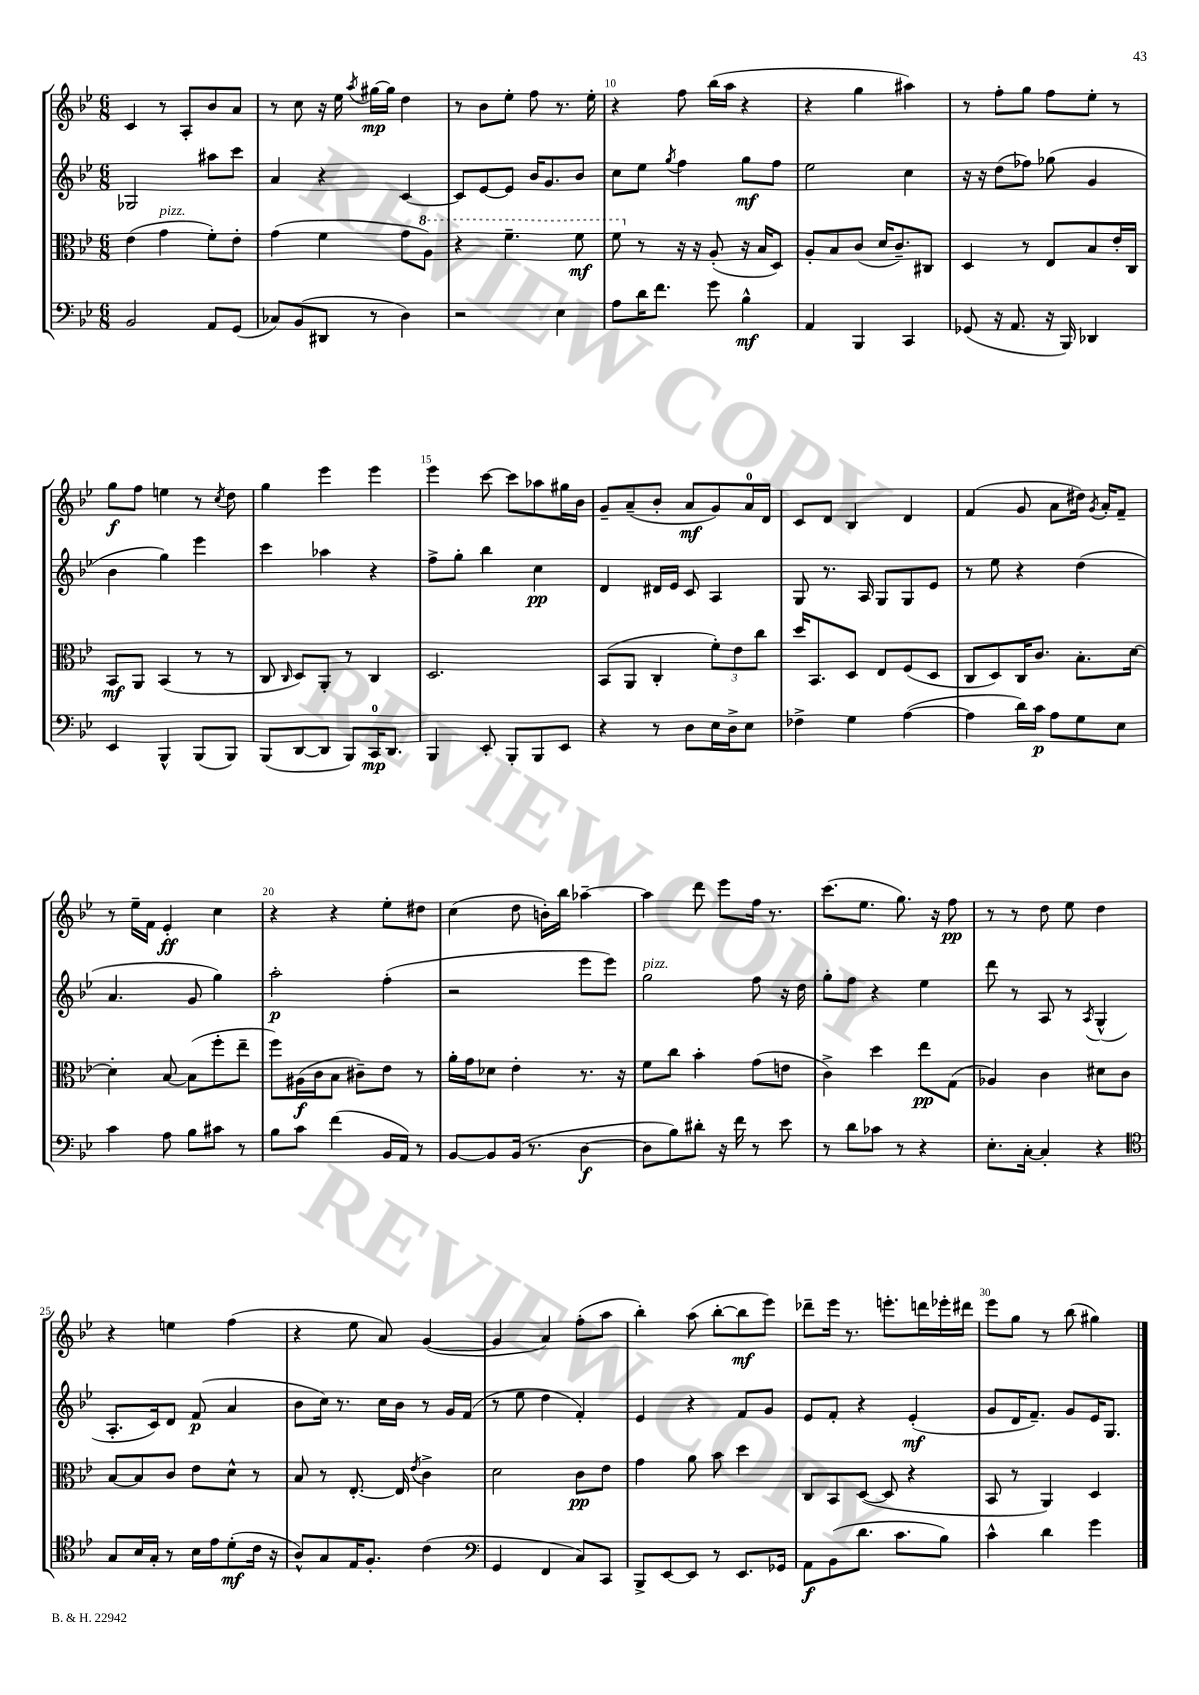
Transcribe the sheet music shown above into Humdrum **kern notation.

**kern	**dynam	**kern	**dynam	**kern	**dynam	**kern	**dynam
*part4	*part4	*part3	*part3	*part2	*part2	*part1	*part1
*staff4	*staff4	*staff3	*staff3	*staff2	*staff2	*staff1	*staff1
*clefF4	*	*clefC3	*	*clefG2	*	*clefG2	*
*k[b-e-]	*	*k[b-e-]	*	*k[b-e-]	*	*k[b-e-]	*
*M6/8	*	*M6/8	*	*M6/8	*	*M6/8	*
=7	=7	=7	=7	=7	=7	=7	=7
2BB-/	.	(4e-\	.	2G-X/	.	4c/	.
!	!	!LO:TX:a:i:t=pizz.	!	!	!	!	!
.	.	4g\	.	.	.	8r	.
.	.	.	.	.	.	8A'/L	.
8AA/L	.	8f'\L)	.	8aa#X\L	.	8b-/	.
(8GG/J	.	8e-'\J	.	8ccc\J	.	8a/J	.
=8	=8	=8	=8	=8	=8	=8	=8
8C-X/L)	.	(4g\	.	4a/	.	8r	.
(8BB-/	.	.	.	.	.	8cc\	.
8DD#X/J	.	4f\	.	4r	.	16r	.
.	.	.	.	.	.	16ee-\	.
.	.	.	.	.	.	8qaa/	.
8r	.	.	.	.	.	[16gg#X\LL	mp
.	.	.	.	.	.	16gg#\JJ]	.
4D\)	.	8g\L	.	[4c/	.	4dd\	.
*	*	*8va	*	*	*	*	*
.	.	8a\J)	.	.	.	.	.
=9	=9	=9	=9	=9	=9	=9	=9
2r	.	4r	.	8c/L]	.	8r	.
.	.	.	.	[8e-/	.	8b-\L	.
.	.	4.ff~\	.	8e-/J]	.	8ee-'\J	.
.	.	.	.	16b-/KL	.	8ff\	.
.	.	.	.	8.g/	.	.	.
4E-\	.	.	.	.	.	8.r	.
.	.	8ff\	mf	8b-/J	.	.	.
.	.	.	.	.	.	16ee-'\	.
=10	=10	=10	=10	=10	=10	=10	=10
8A\L	.	8ff\	.	8cc\L	.	4r	.
*	*	*X8va	*	*	*	*	*
16d\K	.	8r	.	8ee-\J	.	.	.
8.f\J	.	.	.	.	.	.	.
.	.	.	.	8qgg/	.	.	.
.	.	16r	.	4ff\	.	8ff\	.
.	.	16r	.	.	.	.	.
8g\	.	(8A'/	.	.	.	(16bb-\LL	.
.	.	.	.	.	.	16aa\JJ	.
4B-^^\	mf	16r	.	8gg\L	mf	4r	.
.	.	16B-/KL	.	.	.	.	.
.	.	8D/J)	.	8ff\J	.	.	.
=11	=11	=11	=11	=11	=11	=11	=11
4AA/	.	8A'/L	.	2ee-\	.	4r	.
.	.	8B-/	.	.	.	.	.
4BBB-/	.	(8c/J	.	.	.	4gg\	.
.	.	16d/KL	.	.	.	.	.
.	.	8.c~/)	.	.	.	.	.
4CC/	.	.	.	4cc\	.	4aa#X\)	.
.	.	8C#X/J	.	.	.	.	.
=12	=12	=12	=12	=12	=12	=12	=12
(8GG-X/	.	4D/	.	16r	.	8r	.
.	.	.	.	16r	.	.	.
16r	.	.	.	(8dd\L	.	8ff'\L	.
8.AA/	.	.	.	.	.	.	.
.	.	8r	.	8ff-X\J)	.	8gg\J	.
16r	.	8E-/L	.	(8gg-X\	.	8ff\L	.
16BBB-/)	.	.	.	.	.	.	.
4DD-X/	.	8B-/	.	4g/	.	8ee-'\J	.
.	.	16e-'/L	.	.	.	8r	.
.	.	16C/JJ	.	.	.	.	.
!!LO:LB:g=z
=13	=13	=13	=13	=13	=13	=13	=13
4EE-/	.	8BB-/L	mf	4b-\	.	8gg\L	f
.	.	8AA/J	.	.	.	8ff\J	.
4BBB-^^/	.	(4BB-/	.	4gg\)	.	4een\	.
(8BBB-/L	.	8r	.	4eee-\	.	8r	.
.	.	.	.	.	.	8qcc/	.
8BBB-/J)	.	8r	.	.	.	8dd\	.
=14	=14	=14	=14	=14	=14	=14	=14
(8BBB-/L	.	8C/	.	4ccc\	.	4gg\	.
.	.	16qqC/	.	.	.	.	.
[8DD/	.	8D/L)	.	.	.	.	.
8DD/J]	.	8AA'/J	.	4aa-X\	.	4eee-\	.
8BBB-/L)	.	8r	.	.	.	.	.
16CC/K	mp	4C/	.	4r	.	4eee-\	.
8.DD/J	.	.	.	.	.	.	.
=15	=15	=15	=15	=15	=15	=15	=15
4BBB-/	.	2.D/	.	8ff^\L	.	4eee-\	.
.	.	.	.	8gg'\J	.	.	.
8EE-'/	.	.	.	4bb-\	.	[8ccc\	.
8BBB-'/L	.	.	.	.	.	8ccc\L]	.
8BBB-/	.	.	.	4cc\	pp	8aa-X\	.
8EE-/J	.	.	.	.	.	16gg#X\L	.
.	.	.	.	.	.	16b-\JJ	.
=16	=16	=16	=16	=16	=16	=16	=16
4r	.	(8BB-/L	.	4d/	.	8g~/L	.
.	.	8AA/J	.	.	.	(8a~/	.
8r	.	4C'/	.	16d#X/LL	.	8b-'/J	.
.	.	.	.	16e-/JJ	.	.	.
8D\L	.	.	.	8c/	.	8a/L	mf
16E-\L	.	12f'\L)	.	4A/	.	8g/)	.
16D^\J	.	.	.	.	.	.	.
.	.	12e-\	.	.	.	.	.
8E-\J	.	.	.	.	.	16a/L	.
.	.	12cc\J	.	.	.	.	.
.	.	.	.	.	.	16d/JJ	.
=17	=17	=17	=17	=17	=17	=17	=17
4F-X^\	.	16dd/KL	.	8G/	.	8c/L	.
.	.	8.BB-/	.	.	.	.	.
.	.	.	.	8.r	.	8d/J	.
4G\	.	8D/J	.	.	.	4B-/	.
.	.	.	.	16A/	.	.	.
.	.	8E-/L	.	8G/L	.	.	.
([4A\	.	(8F/	.	8G/	.	4d/	.
.	.	8D/J	.	8e-/J	.	.	.
=18	=18	=18	=18	=18	=18	=18	=18
4A\]	.	8C/L	.	8r	.	(4f/	.
.	.	8D/)	.	8ee-\	.	.	.
16d\LL)	.	16C/K	.	4r	.	8g/	.
16c\JJ	p	8.c/J	.	.	.	.	.
8A\L	.	.	.	.	.	8a\L	.
8G\	.	8.B-'\L	.	(4dd\	.	16dd#X\Jk)	.
.	.	.	.	.	.	8qg/	.
.	.	.	.	.	.	16a'/KL	.
8E-\J	.	.	.	.	.	8f~/J	.
.	.	[16d\Jk	.	.	.	.	.
!!LO:LB:g=z
=19	=19	=19	=19	=19	=19	=19	=19
4c\	.	4d'\]	.	4.a/	.	8r	.
.	.	.	.	.	.	16ee-~\LL	.
.	.	.	.	.	.	16f\JJ	.
8A\	.	[8B-/	.	.	.	4e-'/	ff
8B-\L	.	(8B-\L]	.	8g/	.	.	.
8c#X\J	.	8ff'\	.	4gg\)	.	4cc\	.
8r	.	8ee-~\J	.	.	.	.	.
=20	=20	=20	=20	=20	=20	=20	=20
8B-\L	.	8ff\L)	.	2aa'\	p	4r	.
8c\J	.	(16A#X\L	f	.	.	.	.
.	.	16c\J	.	.	.	.	.
(4f\	.	8B-\J	.	.	.	4r	.
.	.	8c#X~\L)	.	.	.	.	.
16BB-/LL	.	8e-\J	.	(4ff'\	.	8ee-'\L	.
16AA/JJ)	.	.	.	.	.	.	.
8r	.	8r	.	.	.	8dd#X\J	.
=21	=21	=21	=21	=21	=21	=21	=21
[8BB-/L	.	16a'\LL	.	2r	.	(4cc\	.
.	.	16g\J	.	.	.	.	.
8BB-/]	.	8d-X\J	.	.	.	.	.
(16BB-/Jk	.	4e-'\	.	.	.	8dd\	.
8.r	.	.	.	.	.	.	.
.	.	.	.	.	.	16bn'\LL)	.
.	.	.	.	.	.	16bb-\JJ	.
[4D\	f	8.r	.	8eee-\L	.	[4aa-X~\	.
.	.	.	.	8eee-\J)	.	.	.
.	.	16r	.	.	.	.	.
=22	=22	=22	=22	=22	=22	=22	=22
!	!	!	!	!LO:TX:a:i:t=pizz.	!	!	!
8D\L]	.	8f\L	.	2gg\	.	4aa-\]	.
8B-\)	.	8cc\J	.	.	.	.	.
8d#X'\J	.	4b-'\	.	.	.	8ddd\	.
16r	.	.	.	.	.	8eee-\L	.
16f\	.	.	.	.	.	.	.
8r	.	(8g\L	.	8ff\	.	16ff\Jk	.
.	.	.	.	.	.	8.r	.
8e-\	.	8en\J	.	16r	.	.	.
.	.	.	.	16dd\	.	.	.
=23	=23	=23	=23	=23	=23	=23	=23
8r	.	4c^\)	.	8gg'\L	.	(8.ccc\L	.
8d\L	.	.	.	8ff\J	.	.	.
.	.	.	.	.	.	8.ee-\J	.
8c-X\J	.	4dd\	.	4r	.	.	.
8r	.	.	.	.	.	8.gg\)	.
4r	.	8ee-\L	pp	4ee-\	.	.	.
.	.	.	.	.	.	16r	.
.	.	(8G\J	.	.	.	8ff\	pp
=24	=24	=24	=24	=24	=24	=24	=24
8.E-'\L	.	4A-X/)	.	8ddd\	.	8r	.
.	.	.	.	8r	.	8r	.
[16C'\Jk	.	.	.	.	.	.	.
4C'/]	.	4c\	.	8A/	.	8dd\	.
.	.	.	.	8r	.	8ee-\	.
.	.	.	.	8qA/	.	.	.
4r	.	8d#X\L	.	(4G^^/	.	4dd\	.
.	.	8c\J	.	.	.	.	.
!!LO:LB:g=z
=25	=25	=25	=25	=25	=25	=25	=25
*clefC4	*	*	*	*	*	*	*
8G/L	.	[8B-/L	.	8.A'/L	.	4r	.
16B-/L	.	8B-/]	.	.	.	.	.
16G'/JJ	.	.	.	16c/k)	.	.	.
8r	.	8c/J	.	8d/J	.	4een\	.
16B-\LL	.	8e-\L	.	(8f/	p	.	.
16e-\J	.	.	.	.	.	.	.
(8d'\	mf	8d^^\J	.	4a/	.	(4ff\	.
16c\Jk	.	8r	.	.	.	.	.
16r	.	.	.	.	.	.	.
=26	=26	=26	=26	=26	=26	=26	=26
8A^^/L)	.	8B-/	.	8b-\L	.	4r	.
8G/	.	8r	.	16cc\Jk)	.	.	.
.	.	.	.	8.r	.	.	.
16E-/K	.	[8.E-'/	.	.	.	8ee-\	.
8.F'/J	.	.	.	.	.	.	.
.	.	.	.	16cc\LL	.	8a/)	.
.	.	16E-/]	.	16b-\JJ	.	.	.
.	.	8qe-/	.	.	.	.	.
(4c\	.	4c^\	.	8r	.	([4g/	.
.	.	.	.	16g/LL	.	.	.
.	.	.	.	(16f/JJ	.	.	.
=27	=27	=27	=27	=27	=27	=27	=27
*clefF4	*	*	*	*	*	*	*
4GG/	.	2d\	.	8r	.	4g/]	.
.	.	.	.	8ee-\	.	.	.
4FF/	.	.	.	4dd\	.	4a/)	.
8C/L)	.	8c\L	pp	4f'/)	.	(8ff'\L	.
8CC/J	.	8e-\J	.	.	.	8aa\J	.
=28	=28	=28	=28	=28	=28	=28	=28
8BBB-^/L	.	4g\	.	4e-/	.	4bb-'\)	.
[8EE-/	.	.	.	.	.	.	.
8EE-/J]	.	8a\	.	4r	.	(8aa\	.
8r	.	8b-\	.	.	.	[8bb-'\L	.
8.EE-/L	.	4dd\	.	8f/L	.	8bb-\]	mf
.	.	.	.	8g/J	.	8eee-\J)	.
16GG-X/Jk	.	.	.	.	.	.	.
=29	=29	=29	=29	=29	=29	=29	=29
8AA\L	f	8C/L	.	8e-/L	.	8ddd-X~\L	.
(8BB-\	.	8BB-/	.	8f'/J	.	16eee-\Jk	.
.	.	.	.	.	.	8.r	.
8.d\J	.	([8D/J	.	4r	.	.	.
.	.	8D/]	.	.	.	8.eeen'\L	.
8.c\L	.	.	.	.	.	.	.
.	.	4r	.	(4e-'/	mf	.	.
.	.	.	.	.	.	16dddn\L	.
8B-\J)	.	.	.	.	.	16eee-X'\	.
.	.	.	.	.	.	16ddd#X\JJ	.
=30	=30	=30	=30	=30	=30	=30	=30
4c^^\	.	8BB-/	.	8g/L	.	8eee-\L	.
.	.	8r	.	16d/K	.	8gg\J	.
.	.	.	.	8.f~/J)	.	.	.
4d\	.	4AA/)	.	.	.	8r	.
.	.	.	.	8g/L	.	(8bb-\	.
4g\	.	4D/	.	16e-/K	.	4gg#X\)	.
.	.	.	.	8.G/J	.	.	.
==	==	==	==	==	==	==	==
*-	*-	*-	*-	*-	*-	*-	*-
